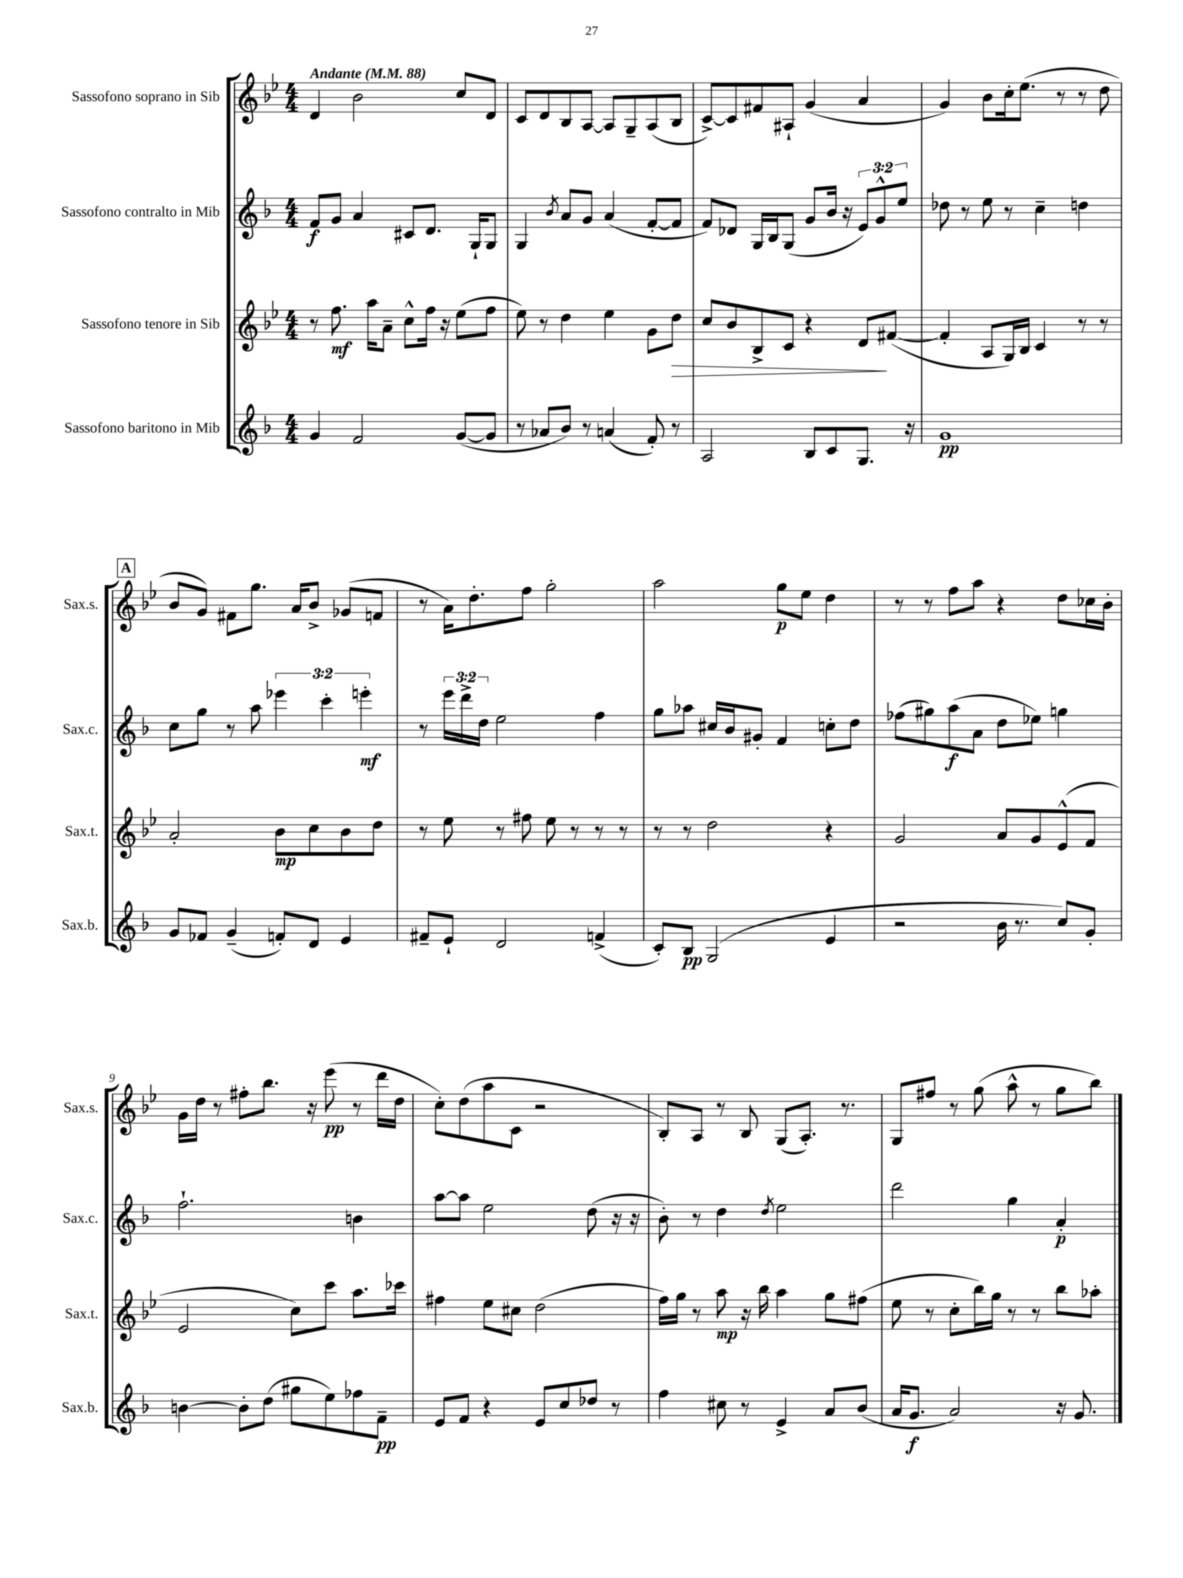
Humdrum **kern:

**kern	**kern	**kern	**kern
*staff4	*staff3	*staff2	*staff1
*clefG2	*clefG2	*clefG2	*clefG2
*k[b-]	*k[b-e-]	*k[b-]	*k[b-e-]
*M4/4	*M4/4	*M4/4	*M4/4
*MM88	*MM88	*MM88	*MM88
4g	8r	8f	4d
.	8.ff	8g	.
2f	.	4a	2b-
.	16aa	.	.
.	8a~	.	.
.	8cc^^	8c#	.
.	16ff	8.d	.
.	16r	.	.
([8g	(8ee-	.	8cc
.	.	16G`	.
8g]	8ff	8G	8d
=	=	=	=
8r	8ee-)	4G	8c
8a-	8r	.	8d
.	.	8qb-	.
8b-)	4dd	8a	8B-
8r	.	8g	[8A
(4a	4ee-	(4a	8A]
.	.	.	8G~
8f')	8g	[8f'	(8A
8r	8dd	8f]	8B-
=	=	=	=
2A	8cc	8f)	[8c^)
.	8b-	8d-	8c]
.	8B-^	16G	8f#
.	.	16B-	.
.	8c	(8G	8A#`
8B-	4r	8g	(4g
8c	.	16b-	.
.	.	16r	.
8.G	8d	12e)	4a
.	.	12g^^	.
.	([8f#	.	.
.	.	12ee	.
16r	.	.	.
=	=	=	=
1g	4f#']	8dd-	4g)
.	.	8r	.
.	8A	8ee	8b-
.	16G)	8r	16cc'
.	16B-	.	(8.ee-
.	4c	4cc~	.
.	.	.	8r
.	8r	4dd	8r
.	8r	.	8dd
=	=	=	=
8g	2a'	8cc	8b-
8f-	.	8gg	8g)
(4g~	.	8r	8f#
.	.	8aa	8.gg
8f')	8b-	6eee-	.
.	.	.	16a
8d	8cc	.	8b-^
.	.	6ccc'	.
4e	8b-	.	(8g-
.	.	6eee'	.
.	8dd	.	8f
=	=	=	=
8f#~	8r	8r	8r
8e`	8ee-	24eee	16a)
.	.	24ddd^	.
.	.	.	8.dd'
.	.	24dd	.
2d	8r	2ee	.
.	8ff#	.	8ff
.	8ee-	.	2gg'
.	8r	.	.
(4f^	8r	4ff	.
.	8r	.	.
=	=	=	=
8c')	8r	8gg	2aa
8B-	8r	8aa-	.
(2G	2dd	16cc#	.
.	.	16b-	.
.	.	8g#'	.
.	.	4f	8gg
.	.	.	8ee-
4e	4r	8cc'	4dd
.	.	8dd	.
=	=	=	=
2r	2g	(8ff-	8r
.	.	8gg#)	8r
.	.	(8aa	8ff
.	.	8a	8aa
16b-	8a	8dd	4r
8.r	.	.	.
.	8g	8ee-)	.
8cc)	(8e-^^	4gg	8dd
8g'	8f	.	16cc-
.	.	.	16b-'
=	=	=	=
[4b	2e-	2.ff`	16g
.	.	.	16dd
.	.	.	8r
8b']	.	.	8ff#'
(8dd	.	.	8.bb-
8gg#	8cc)	.	.
.	.	.	16r
8ee)	8ccc	.	(8eee-
8ff-	8.aa	4b	8r
8f~	.	.	16ddd
.	16ccc-	.	16dd
=	=	=	=
8e	4ff#	[8aa	8cc')
8f	.	8aa]	(8dd
4r	8ee-	2ee	8aa
.	8cc#	.	8c
8e	(2dd	.	2r
8cc	.	.	.
8dd-	.	(8dd	.
8r	.	16r	.
.	.	16r	.
=	=	=	=
4ff	16ff)	8b-')	8B-')
.	16gg	.	.
.	8r	8r	8A
8cc#	8aa	4dd	8r
8r	16r	.	8B-
.	16bb-	.	.
.	.	8qdd	.
4e^	4aa	2ee	(8G
.	.	.	8.A')
8a	8gg	.	.
.	.	.	8.r
(8b-	(8ff#	.	.
=	=	=	=
16a	8ee-	2ddd	8G
8.g	.	.	.
.	8r	.	8ff#
2a)	8cc'	.	8r
.	16bb-)	.	(8gg
.	16gg	.	.
.	8r	4gg	8aa^^
.	8r	.	8r
16r	8bb-	4a'	8gg
8.g	.	.	.
.	8aa-'	.	8bb-)
==	==	==	==
*-	*-	*-	*-
